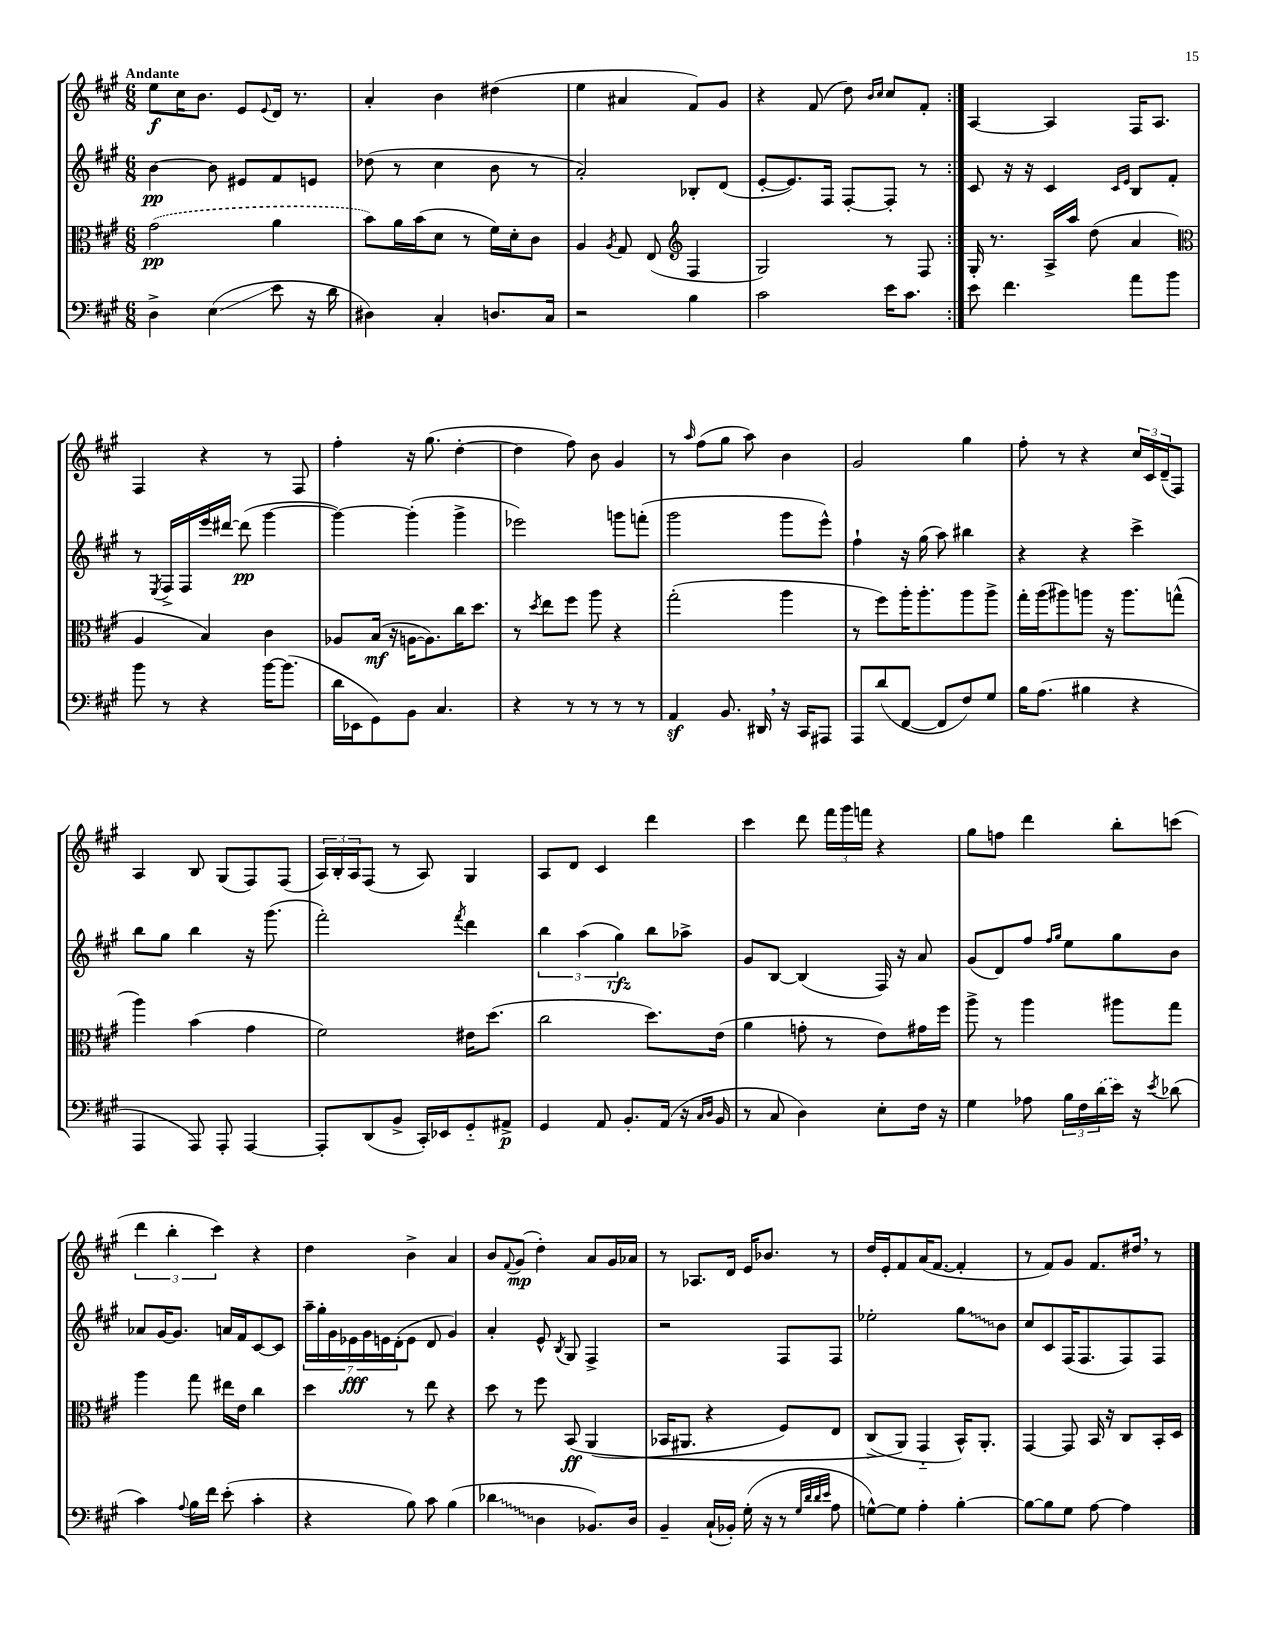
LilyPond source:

<<
\new StaffGroup <<
\new Staff = "s0" {
    \clef treble \key a \major \numericTimeSignature \time 6/8 \tempo "Andante"
    \repeat volta 2 { e''8\f cis''16 b'8. e'8 \appoggiatura { e'8 } d'16 r8. |
    a'4-. b'4 dis''4( |
    e''4 ais'4 fis'8) gis'8 |
    r4 fis'8( d''8) \grace { b'16 cis''16 } cis''8 fis'8-. | }
    a4~ a4 fis16 a8. |
    fis4 r4 r8 fis8 |
    fis''4-. r16 gis''8.( d''4~-. |
    d''4 fis''8) b'8 gis'4 |
    r8 \grace { a''16 } fis''8( gis''8 a''8) b'4 |
    gis'2 gis''4 |
    fis''8-. r8 r4 \tuplet 3/2 { cis''16 cis'16 d'16--( } fis8) |
    a4 b8 gis8( fis8) fis8( |
    \tuplet 3/2 { a16) b16-. a16 } fis8( r8 a8) gis4 |
    a8 d'8 cis'4 d'''4 |
    cis'''4 d'''8 \tuplet 3/2 { fis'''16 gis'''16 f'''16 } r4 |
    gis''8 f''8 d'''4 b''8-. c'''8( |
    \tuplet 3/2 { d'''4 b''4-. cis'''4) } r4 |
    d''4 b'4-> a'4 |
    b'8 \appoggiatura { fis'8 } gis'8\mp( d''4-.) a'8 gis'16 aes'16 |
    r8 aes8. d'16 e'16 bes'8. r8 |
    d''16 e'16-. fis'8 a'16( fis'8.~ fis'4-. |
    r8 fis'8) gis'8 fis'8. dis''16 \breathe r8 \bar "|." |
}
\new Staff = "s1" {
    \clef treble \key a \major \numericTimeSignature \time 6/8
    \repeat volta 2 { b'4~\pp b'8 eis'8 fis'8 e'8 |
    des''8( r8 cis''4 b'8 r8 |
    a'2-.) bes8-. d'8( |
    e'8~-. e'8.) fis16 fis8~-. fis8-. r8 | }
    cis'8 r16 r16 cis'4 \grace { cis'16 e'16 } b8 fis'8-. |
    r8 \acciaccatura { e8 } fis16-> fis16 e'''16 dis'''16~ dis'''8\pp( gis'''4~ |
    gis'''4~) gis'''4-.( gis'''4-> |
    ees'''2) g'''8 f'''8-.( |
    gis'''2 gis'''8 e'''8-^) |
    fis''4-! r16 gis''16( a''8) bis''4 |
    r4 r4 cis'''4-> |
    b''8 gis''8 b''4 r16 gis'''8.( |
    fis'''2-.) \acciaccatura { fis'''8 } d'''4 |
    \tuplet 3/2 { b''4 a''4( gis''4\rfz) } b''8 aes''8-> |
    gis'8 b8~ b4( fis16) r16 a'8 |
    gis'8( d'8) fis''8 \grace { fis''16 gis''16 } e''8 gis''8 b'8 |
    aes'8 gis'16~ gis'8. a'16 fis'16 cis'8~ cis'8 |
    \tuplet 7/4 { a''16-- gis''16-. gis'16 ees'16\fff gis'16 e'16 d'16-.( } e'8 d'8 gis'4) |
    a'4-. e'8-^ \acciaccatura { b8 } gis8 fis4-> |
    r2 fis8 fis8 |
    ees''2-. \once \override Glissando.style = #'zigzag gis''8\glissando b'8 |
    cis''8 cis'8 fis16( fis8. fis8) fis8 \bar "|." |
}
\new Staff = "s2" {
    \clef alto \key a \major \numericTimeSignature \time 6/8
    \repeat volta 2 { \once \slurDashed gis'2\pp( a'4 |
    b'8) a'16 b'16( d'8 r8 fis'16) d'16-. cis'8 |
    a4 \acciaccatura { a8 } gis8 e8( \clef treble fis4 |
    gis2) r8 fis8 | }
    gis16-. r8. a16-> a''16 d''8( a'4 |
    \clef alto a4 b4) cis'4 |
    aes8 b16\mf( r16 a16~ a8.) cis''16 d''8. |
    r8 \acciaccatura { d''8 } e''8 fis''8 a''8 r4 |
    gis''2-.( a''4 |
    r8 fis''8) a''16-. a''8.-. a''8 a''8-> |
    gis''16-. a''16( ais''8) a''8 r16 a''8. g''8-^( |
    a''4) b'4( gis'4 |
    fis'2) eis'16 d''8.( |
    cis''2 d''8.) e'16( |
    a'4 g'8-. r8 e'8) gis'16 fis''16 |
    a''8-> r8 a''4 ais''8 gis''8 |
    a''4 gis''8 eis''16 e'16 cis''4 |
    d''4 r8 e''8 r4 |
    d''8 r8 fis''8 b,8\ff\( a,4( |
    bes,16 ais,8. r4 fis8) e8 |
    cis8->( a,8\) gis,4-_ b,16-^) a,8.-. |
    gis,4~ gis,8 b,16 r16 cis8 b,16-. d16 \bar "|." |
}
\new Staff = "s3" {
    \clef bass \key a \major \numericTimeSignature \time 6/8
    \repeat volta 2 { d4-> e4\glissando( e'8 r16 d'16 |
    dis4) cis4-. d8. cis16 |
    r2 b4 |
    cis'2 e'16 cis'8. | }
    e'8 fis'4. a'8 b'8 |
    b'8 r8 r4 b'16~ b'8.( |
    d'16 ees,16 gis,8) b,8 cis4. |
    r4 r8 r8 r8 r8 |
    a,4\sf b,8. dis,16 \breathe r16 cis,16 ais,,8 |
    a,,8 d'8( fis,8~ fis,8 fis8) gis8 |
    b16 a8.( bis4 r4 |
    a,,4 a,,8) a,,8-. a,,4~ |
    a,,8-. d,8( b,8-> cis,16-.) ees,16 gis,8-_ ais,8->\p |
    gis,4 a,8 b,8.-. a,16( r16 \grace { cis16 d16 } b,16 |
    r8 cis8 d4) e8-. fis16 r16 |
    gis4 aes8 \tuplet 3/2 { b16 fis16 \once \slurDashed d'16( } e'16) r16 \acciaccatura { e'8 } des'8( |
    cis'4) \appoggiatura { a8 } b16 fis'16 e'8-.( cis'4-. |
    r4 b8) cis'8 b4( |
    \once \override Glissando.style = #'zigzag des'4\glissando d4 bes,8.) d16 |
    b,4-- cis16-!( bes,16-.) gis16-.( r16 r8 \grace { gis32 d'32 d'32 e'32 } a8 |
    g8~-^) g8 a4-. b4~-. |
    b8~ b8 gis8 a8~ a4 \bar "|." |
}
>>
>>
\layout { \context { \Score \remove "Bar_number_engraver" } }
